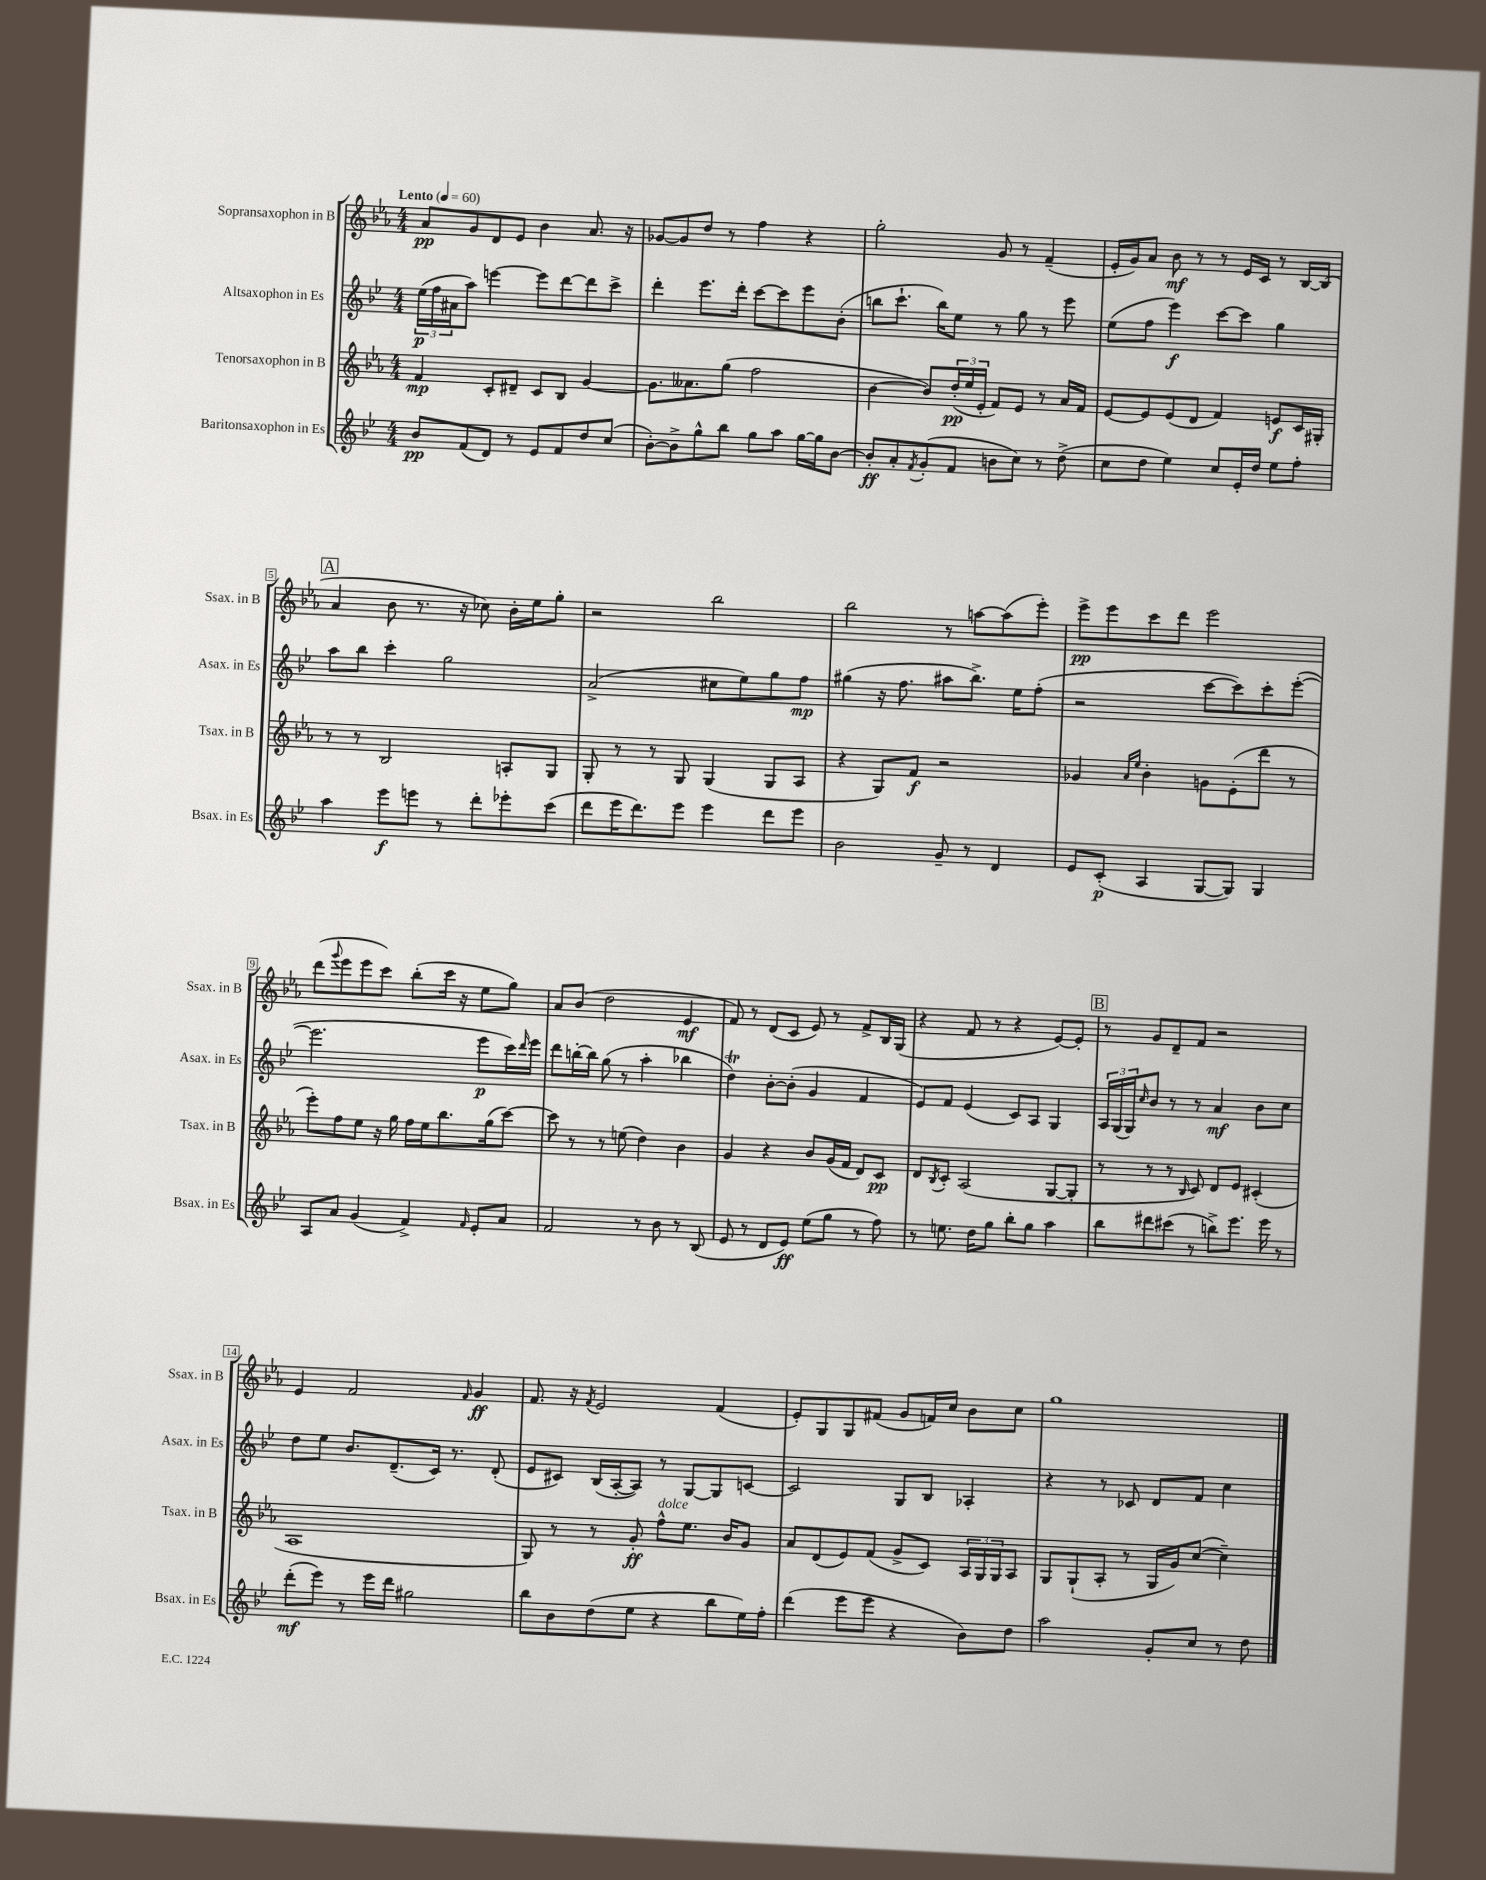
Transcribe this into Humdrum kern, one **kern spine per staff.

**kern	**kern	**kern	**kern
*staff4	*staff3	*staff2	*staff1
*clefG2	*clefG2	*clefG2	*clefG2
*k[b-e-]	*k[b-e-a-]	*k[b-e-]	*k[b-e-a-]
*M4/4	*M4/4	*M4/4	*M4/4
*MM60	*MM60	*MM60	*MM60
8b-	4f	(24ee-	8a-
.	.	24ff	.
.	.	24a#	.
(8f	.	8aa)	8g
8d)	8c'	[4eee	8d
8r	8d#~	.	8e-
8e-	8c	8eee]	4b-
8f	8B-	[8ddd	.
8dd	[4g	8ddd]	8.a-
(8cc	.	8ccc^	.
.	.	.	16r
=	=	=	=
[8b-')	8.g]	4ddd'	[8g-
8b-^]	.	.	8g-]
.	8.a--	.	.
8gg^^	.	8.eee-	8dd
8bb-	(8gg	.	8r
.	.	16ddd'	.
8gg	2ff	[8ccc	4ff
8aa	.	8ccc]	.
[16gg	.	8eee-	4r
16gg]	.	.	.
[8b-	.	(8b-'	.
=	=	=	=
8b-']	[4b-	8bb	2gg'
8a'	.	8.ccc`	.
8qf	.	.	.
(8g'	8b-])	.	.
.	.	16bb)	.
8f	(24dd'	8ee-	.
.	24ee-	.	.
.	24e-'	.	.
8b	8f)	8r	8g
8cc)	8e-	8gg	8r
8r	8r	8r	(4f~
(8dd^	16a-	8eee-	.
.	16f	.	.
=	=	=	=
8cc	[8e-	(8ee-	16e-'
.	.	.	16g)
8dd	8e-]	8ff	8a-
4ee-)	(8e-	4eee-)	8b-
.	8d	.	8r
8cc	4f)	[8ccc	8r
16e-'	.	8ccc]	16e-
16dd	.	.	16c
8ee-	8e	4gg	8r
8ff'	16c	.	[16B-
.	16G#'	.	(16B-]
=	=	=	=
4aa	8r	8aa	4a-
.	8r	8bb-	.
8eee-	2B-	4ccc'	8b-
8eee	.	.	8.r
8r	.	2gg	.
.	.	.	16r
8ddd'	.	.	8cc-)
8eee-'	8A'	.	16b-'
.	.	.	16ee-
(8ccc	8G	.	8gg'
=	=	=	=
8ddd	8G'	(2a^	2r
16eee-	8r	.	.
8.ddd)	.	.	.
.	8r	.	.
8eee-	8G	.	.
4eee-	(4G	8cc#	2bb-
.	.	8ee-)	.
8ddd	8G	8gg	.
8eee-	8A-	8ff	.
=	=	=	=
2b-	4r	(4gg#	2bb-
.	8G)	16r	.
.	.	8.ff	.
.	8f	.	.
8g~	2r	8aa#	8r
8r	.	8.bb-^)	[8aa
4d	.	.	(8aa]
.	.	16ee-	.
.	.	(8ff'	8eee-')
=	=	=	=
8e-	4g-	2r	8eee-^
(8c'	.	.	8eee-
.	16qqa-	.	.
.	16qqee-	.	.
4A	4b-'	.	8ccc
.	.	.	8ddd
[8G	8g	[8ccc	2eee-
8G])	(8e-'	8ccc])	.
4G	8ddd	8ccc'	.
.	8r	([8eee-'	.
=	=	=	=
8A	8eee-')	2.eee-]	(8ddd
.	.	.	8qqggg
8a	8ff	.	8eee-
(4g	8ee-	.	8eee-
.	16r	.	8ccc)
.	16gg	.	.
4f^)	16ff	.	(8bb-'
.	16ee-	.	.
.	8.bb-	.	16ccc
.	.	.	16r
16qqf	.	.	.
8e-'	.	8eee-	8ee-
.	(16gg	.	.
8a	[8ccc)	16ccc)	8gg)
.	.	16qqddd	.
.	.	16eee-	.
=	=	=	=
2f	8ccc]	8ddd	8a-
.	8r	[16bb'	(8b-
.	.	16bb]	.
.	8r	(8gg	2dd
.	(8ee	8r	.
8r	4dd)	4aa'	.
8b-	.	.	.
8r	4b-	4bb-	4e-
(8B-	.	.	.
=	=	=	=
8e-	4g	4dd)	8f)
8r	.	.	8r
8d	4r	[8b-'	(8d
8e-)	.	(8b-']	8c
(8ee-	8b-	4g	8e-)
8gg	(16g	.	8r
.	16f	.	.
8r	8d)	4f	8f^
8ff)	8c	.	16B-
.	.	.	(16G
=	=	=	=
8r	8d	8e-)	4r
.	8qB-	.	.
8.ee	8c'	8f	.
.	(2A-	(4e-	8f
16dd	.	.	.
8gg	.	.	8r
8bb-'	.	8c)	4r
8gg	.	8A	.
4aa	[8G	4G	[8e-)
.	8G']	.	8e-']
=	=	=	=
8bb-	8r	24A	8r
.	.	(24G	.
.	.	24G)	.
.	.	16qqcc	.
8ddd#	8r	8b-	8g
(8ccc#	8r	8r	8d~
.	16qqB-	.	.
8r	8c)	8r	8f
8bb^)	8d	4a	2r
8.eee-	8e-	.	.
.	(4c#'	8b-	.
16eee-	.	.	.
8r	.	8cc	.
=	=	=	=
(8ddd'	1A-	8dd	4e-
8eee-)	.	8ee-	.
8r	.	8.b-	2f
16eee-	.	.	.
16ddd	.	(8.d~	.
2gg#	.	.	.
.	.	16c)	.
.	.	8.r	.
.	.	.	16qqf
.	.	.	4g
.	.	(8d'	.
=	=	=	=
8bb-	8G)	8e-	8.f
8b-	8r	8c#)	.
.	.	.	16r
.	.	.	8qf
(8dd	8r	(16B-	2e-
.	.	[16A'	.
8ee-	8g'	8A])	.
4r	8ff^^	8r	.
.	8.ee-	[8G	.
8bb-	.	8G]	(4f
.	16b-	.	.
16ee-)	8g	[8c	.
16ff'	.	.	.
=	=	=	=
(4ddd	8a-	2c]	8e-')
.	(8d	.	8G
8eee-	8e-)	.	8G
8eee-	(8f	.	(8f#
4r	8g^	8G	8g
.	8c)	8B-	16f)
.	.	.	16cc
8b-)	24A-	4A-'	8b-
.	24G	.	.
.	24G	.	.
8dd	8A-	.	8cc
=	=	=	=
2aa	8G	4r	1gg
.	(8G`	.	.
.	8A-'	8r	.
.	8r	8c-	.
8g'	16G	8d	.
.	16g)	.	.
8cc	([8cc	8f	.
8r	4cc~])	4cc	.
8dd	.	.	.
==	==	==	==
*-	*-	*-	*-
